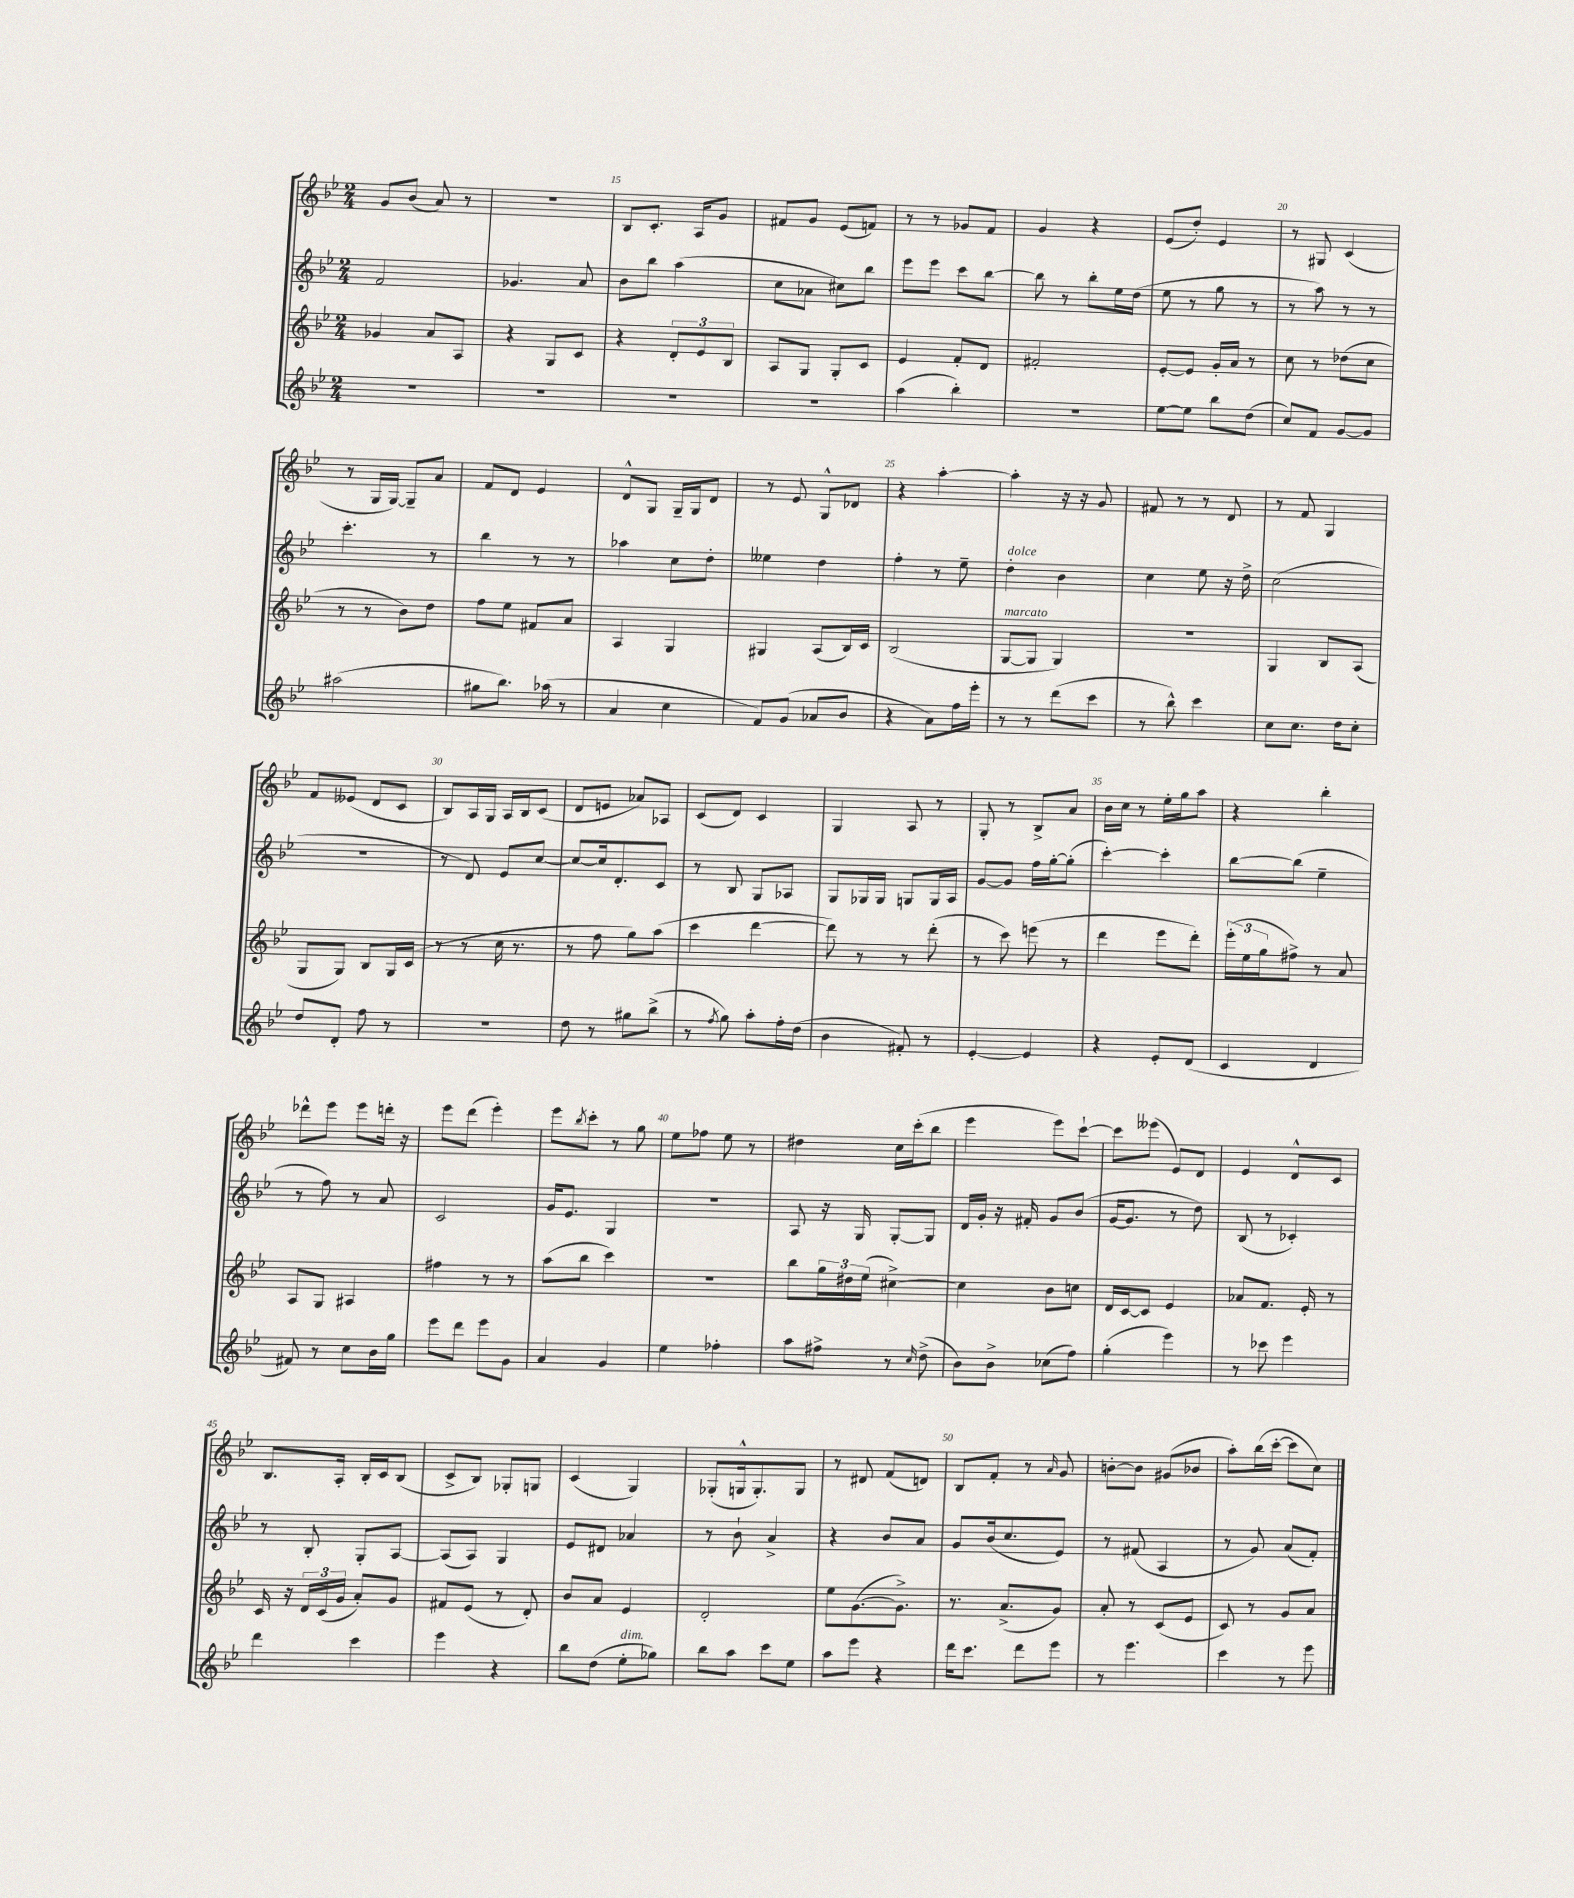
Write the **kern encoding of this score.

**kern	**kern	**kern	**kern
*part4	*part3	*part2	*part1
*staff4	*staff3	*staff2	*staff1
*clefG2	*clefG2	*clefG2	*clefG2
*k[b-e-]	*k[b-e-]	*k[b-e-]	*k[b-e-]
*M2/4	*M2/4	*M2/4	*M2/4
=13	=13	=13	=13
2r	4g-X/	2f/	8g/L
.	.	.	(8b-/J
.	8a/L	.	8a/)
.	8A/J	.	8r
=14	=14	=14	=14
2r	4r	4.g-X/	2r
.	8G/L	.	.
.	8c/J	8a/	.
=15	=15	=15	=15
2r	4r	8b-\L	8B-/L
.	.	8bb-\J	8.c'/J
.	12d'/L	(4aa\	.
.	.	.	16A/KL
.	12e-/	.	.
.	.	.	8g/J
.	12B-/J	.	.
=16	=16	=16	=16
2r	8A/L	8cc\L	8f#X/L
.	8G/J	8a-X\J	8g/J
.	8G'/L	8cc#X\L)	(8e-/L
.	8c/J	8bb-\J	8fn/J)
=17	=17	=17	=17
(4aa\	4e-/	8eee-\L	8r
.	.	8eee-\J	8r
4bb-'\)	8f'/L	8ccc\L	8g-X/L
.	8d/J	[8bb-\J	8f/J
=18	=18	=18	=18
2r	2f#X'/	8bb-\]	4g/
.	.	8r	.
.	.	8bb-'\L	4r
.	.	16ee-\L	.
.	.	(16dd\JJ	.
=19	=19	=19	=19
[8ee-\L	[8e-'/L	8ee-\	(8e-/L
8ee-\J]	8e-/J]	8r	8dd'/J)
8bb-\L	16g'/LL	8gg\	4e-/
.	16a/JJ	.	.
(8dd\J	8r	8r	.
=20	=20	=20	=20
8cc/L)	8cc\	8r	8r
8f/J	8r	8aa\)	8G#X/
[8g/L	(8dd-X\L	8r	(4c/
8g/J]	8cc\J	8r	.
!!LO:LB:g=z
=21	=21	=21	=21
(2aa#X\	8r	4.ccc'\	8r
.	8r	.	16G/LL
.	.	.	[16G/JJ)
.	8b-\L)	.	8G~/L]
.	8dd\J	8r	8a/J
=22	=22	=22	=22
8gg#X\L	8ff\L	4bb-\	8f/L
8.bb-\J)	8ee-\J	.	8d/J
.	8f#X/L	8r	4e-/
(16aa-X\	.	.	.
8r	8a/J	8r	.
=23	=23	=23	=23
4a/	4A/	4aa-X\	8d^^/L
.	.	.	8G/J
4cc\	4G/	8cc\L	16G~/LL
.	.	.	16G/J
.	.	8dd'\J	8d/J
=24	=24	=24	=24
8f/L)	4G#X/	4ee--X\	8r
(8g/J	.	.	8e-/
8a-X/L	(8A/L	4dd\	8G^^/L
8b-/J	16B-/L)	.	8d-X/J
.	16c/JJ	.	.
=25	=25	=25	=25
4r	(2B-/	4ff'\	4r
8a\L)	.	8r	[4aa'\
16ff\L	.	8ee-~\	.
16eee-'\JJ	.	.	.
=26	=26	=26	=26
!	!	!LO:TX:a:i:t=dolce	!
!	!LO:TX:a:i:t=marcato	!	!
8r	[8G/L	4dd'\	4aa'\]
8r	8G/J]	.	.
(8ddd\L	4G/)	4b-\	16r
.	.	.	16r
8ccc\J	.	.	8g/
=27	=27	=27	=27
8r	2r	4cc\	8f#X/
8bb-^^\)	.	.	8r
4ccc\	.	8ee-\	8r
.	.	16r	8d/
.	.	16dd^\	.
=28	=28	=28	=28
8cc\L	4G/	(2cc\	8r
8.cc\J	.	.	8f/
.	8B-/L	.	4G/
16dd\KL	.	.	.
8cc'\J	(8A/J	.	.
!!LO:LB:g=z
=29	=29	=29	=29
8dd/L	8G/L	2r	8f/L
8d'/J	8G/J)	.	(8e--X/J
8ff\	8B-/L	.	8d/L
8r	16G/L	.	8c/J
.	(16c/JJ	.	.
=30	=30	=30	=30
2r	8r	8r	8B-/L)
.	8r	8d/)	16A/L
.	.	.	16G/JJ
.	16cc\	8e-/L	16A/LL
.	8.r	.	16B-/J
.	.	[8cc/J	(8c/J
=31	=31	=31	=31
8dd\	8r	8cc/L_	8d/L
8r	8ff\	16cc/k]	8en/J
.	.	8.d'/	.
8gg#X\L	8gg\L)	.	8a-X/L)
(8bb-^\J	(8aa\J	8c/J	8A-X/J
=32	=32	=32	=32
8r	4ccc\	8r	(8c/L
8qff/	.	.	.
8gg\)	.	8B-/	8d/J)
8aa'\L	[4ddd\	8G/L	4c/
16ff'\L	.	8A-X/J	.
(16dd\JJ	.	.	.
=33	=33	=33	=33
4b-\	8ddd\])	8G/L	4G/
.	8r	16G-X/L	.
.	.	16G-/JJ	.
8f#X'/)	8r	8Gn/L	8A/
8r	(8ddd'\	16G/L	8r
.	.	16A/JJ	.
=34	=34	=34	=34
[4e-'/	8r	[8g/L	8G'/
.	8ccc\)	8g/J]	8r
4e-/]	(8eeen\	16ff\LL	8B-^/L
.	.	[16gg'\J	.
.	8r	(8gg'\J]	8a/J
=35	=35	=35	=35
4r	4ddd\	[4ccc'\)	16b-\LL
.	.	.	16cc\JJ
.	.	.	8r
8e-'/L	8eee-\L	4ccc'\]	16ee-'\LL
.	.	.	16gg\J
(8d/J	8ddd'\J)	.	8aa\J
=36	=36	=36	=36
4c/	(24eee-'\LL	[8bb-\L	4r
.	24ee-\	.	.
.	24gg\J	.	.
.	8ff#X^\J)	(8bb-\J]	.
4d/	8r	4ee-~\	4bb-'\
.	8a/	.	.
!!LO:LB:g=z
=37	=37	=37	=37
8f#X/)	8A/L	8r	8ddd-X^^\L
8r	8G/J	8ff\)	8eee-\J
8cc\L	4A#X/	8r	8eee-\L
16b-\L	.	8a/	16dddn'\Jk
16gg\JJ	.	.	16r
=38	=38	=38	=38
8eee-\L	4ff#X\	2c/	8eee-\L
8ddd\J	.	.	(8ddd\J
8eee-\L	8r	.	4eee-'\)
8g\J	8r	.	.
=39	=39	=39	=39
4a/	(8aa\L	16g/KL	8eee-\L
.	.	8.e-/J	.
.	.	.	8qbb-/
.	8bb-\J	.	8ccc'\J
4g/	4ccc\)	4G/	8r
.	.	.	8gg\
=40	=40	=40	=40
4ee-\	2r	2r	8ee-\L
.	.	.	8ff-X\J
4ff-X'\	.	.	8ee-\
.	.	.	8r
=41	=41	=41	=41
8aa\L	8bb-\L	8A/	4dd#X\
8ff#X^\J	24gg\L	16r	.
.	24dd#X\	.	.
.	.	16G/	.
.	(24ee-\JJ	.	.
8r	[4cc#X^\)	[8G'/L	16cc\LL
.	.	.	(16ccc'\J
16qqcc/	.	.	.
(8dd^\	.	8G/J]	8bb-\J
=42	=42	=42	=42
8b-\L)	4cc#\]	16d/LL	4eee-\
.	.	16g'/JJ	.
8b-^\J	.	16r	.
.	.	16f#X'/	.
(8cc-X\L	8b-\L	8g/L	8eee-\L)
8ff\J)	8ccn\J	(8b-/J	[8ccc`\J
=43	=43	=43	=43
(4gg'\	16d/LL	[16g/KL	8ccc\L]
.	[16c/J	8.g/J]	.
.	8c/J]	.	(8eee--X\J
4eee-\)	4e-/	8r	8e-/L)
.	.	8dd\)	8d/J
=44	=44	=44	=44
8r	8a-X/L	(8B-/	4e-/
8ccc-X\	8.f/J	8r	.
4eee-\	.	4c-X'/)	8d^^/L
.	16e-'/	.	.
.	8r	.	8c/J
!!LO:LB:g=z
=45	=45	=45	=45
4ddd\	16c/	8r	8.B-/L
.	16r	.	.
.	24d/LL	8B-'/	.
.	(24c/	.	.
.	.	.	16A'/Jk
.	24g/JJ	.	.
4ccc\	8a'/L)	8G'/L	16B-'/LL
.	.	.	16c/J
.	8g/J	[8A/J	(8B-/J
=46	=46	=46	=46
4eee-\	8f#X/L	(8A/L]	8c^/L
.	(8e-/J	8A/J)	8B-/J)
4r	8r	4G/	8G-X'/L
.	8d'/)	.	8Gn/J
=47	=47	=47	=47
8bb-\L	8b-/L	8e-/L	(4c/
(8dd\J	8a/J	8d#X/J	.
!LO:TX:a:i:t=dim.	!	!	!
8ee-'\L	4e-/	4a-X/	4G/)
8gg-X\J)	.	.	.
=48	=48	=48	=48
8bb-\L	2d'/	8r	(8G-X'/L
8aa\J	.	8b-`\	16Gn^^/k
.	.	.	8.G'/)
8ccc\L	.	4a^/	.
8ee-\J	.	.	8G/J
=49	=49	=49	=49
8aa\L	8ee-\L	4r	8r
8eee-\J	([8.g\	.	8d#X/
4r	.	8b-/L	(8f/L
.	8.g^\J])	.	.
.	.	8a/J	8dn/J)
=50	=50	=50	=50
16ddd\KL	8.r	8g/L	8B-/L
8.ccc\J	.	.	.
.	.	(16b-/k	8f'/J
.	(8.a^/L	8.cc/	.
8ddd\L	.	.	8r
.	.	.	16qqa/
8eee-\J	8g/J)	8e-/J)	8g/
=51	=51	=51	=51
8r	8a'/	8r	[8bn'\L
4.eee-\	8r	(8f#X/	8b\J]
.	(8c/L	4A/	(8g#X/L
.	8e-/J	.	8b-X/J
=52	=52	=52	=52
4ccc\	8c/)	8r	8aa'\L)
.	8r	8g/)	(16bb-\L
.	.	.	[16ccc'\JJ
8r	8g/L	(8a/L	8ccc\L]
8eee-\	8a/J	8f'/J)	8cc\J)
==	==	==	==
*-	*-	*-	*-
